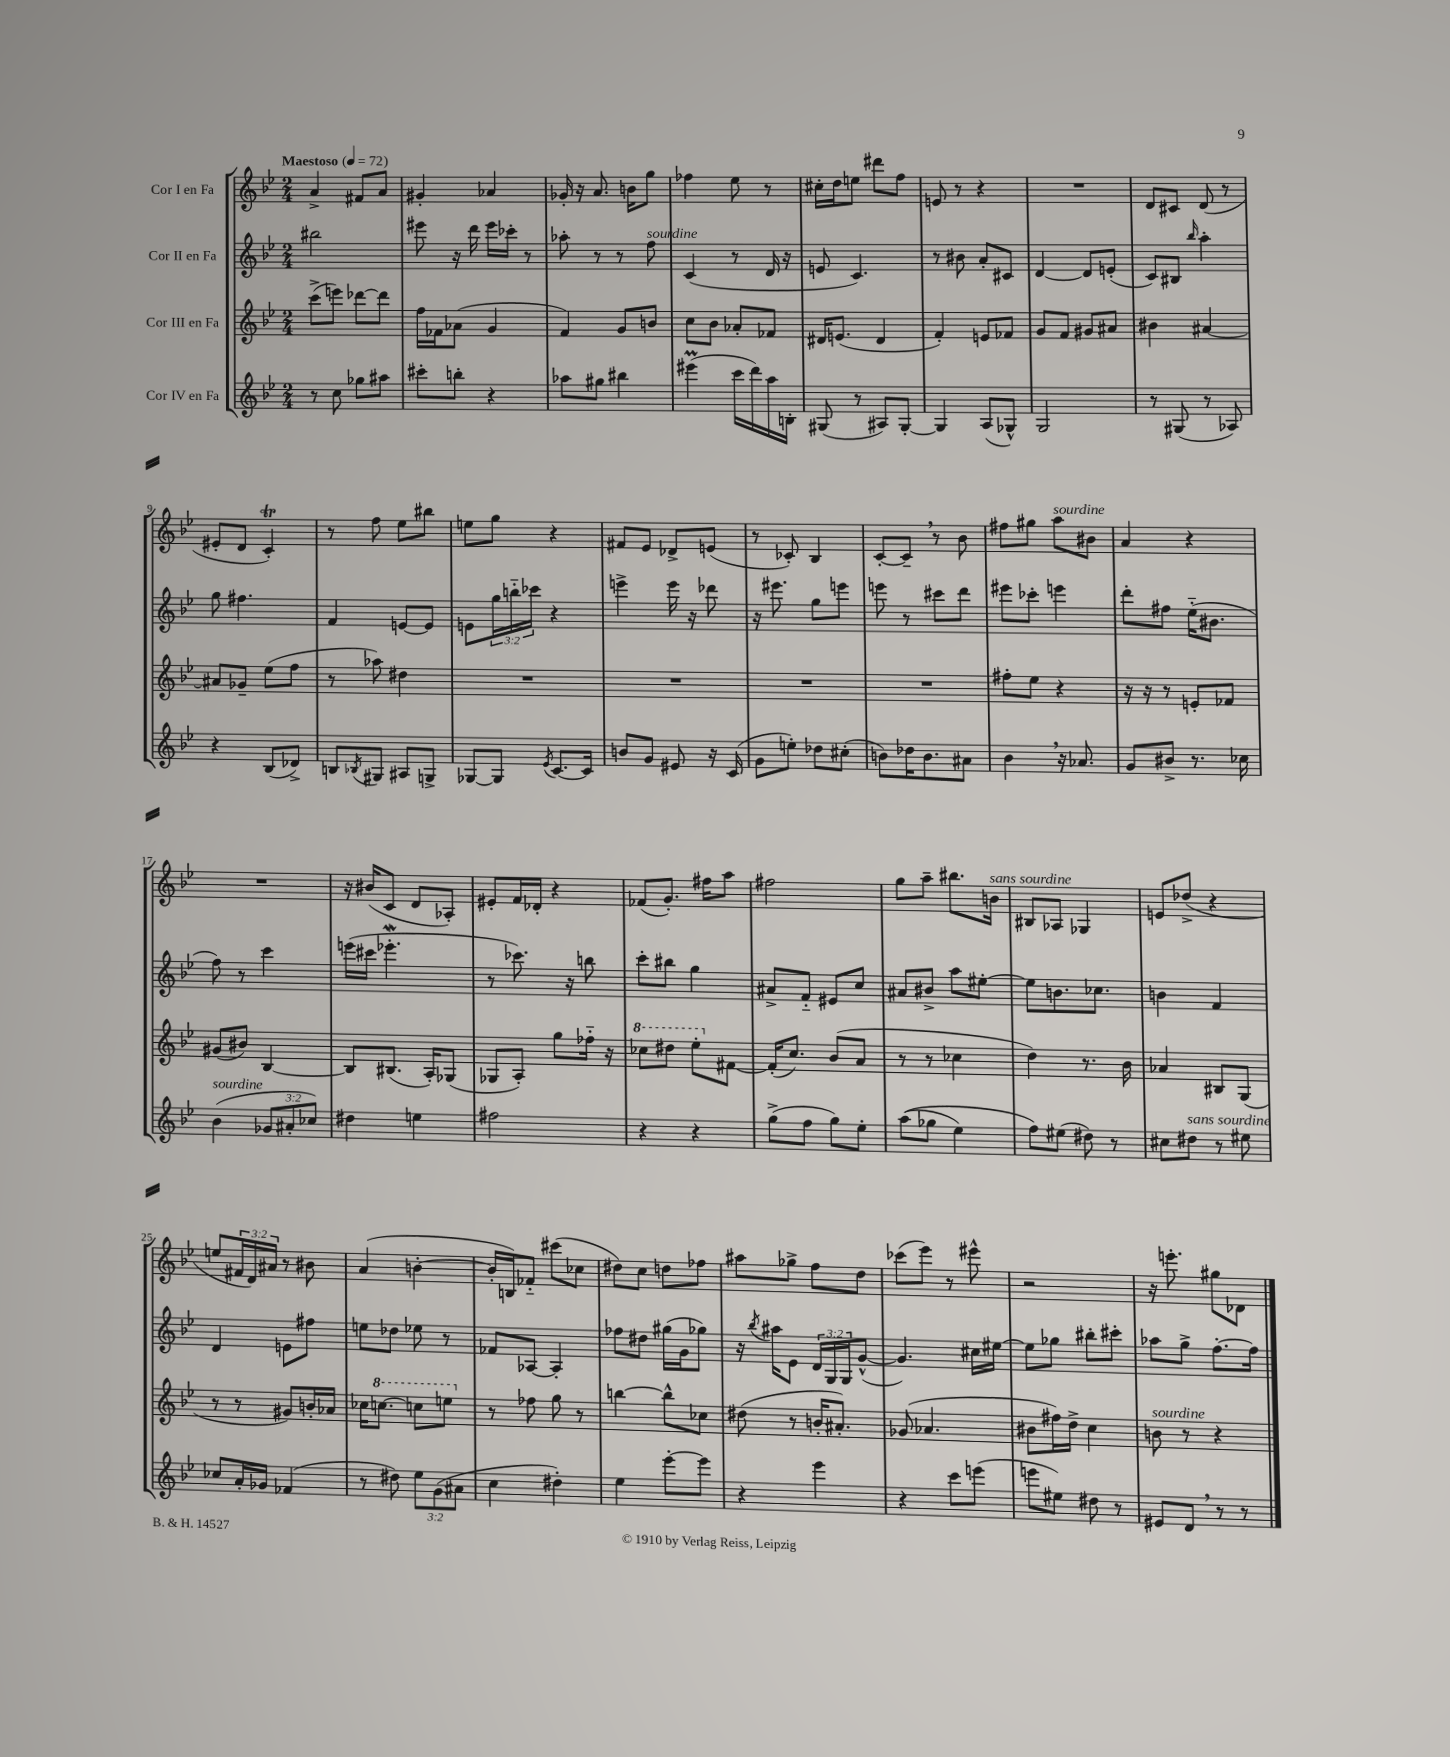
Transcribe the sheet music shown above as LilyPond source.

<<
\new StaffGroup <<
\new Staff = "s0" \with { instrumentName = "Cor I en Fa" } {
    \clef treble \key bes \major \numericTimeSignature \time 2/4 \override Staff.TupletNumber.text = #tuplet-number::calc-fraction-text \tempo "Maestoso" 4 = 72
    a'4-> fis'8 a'8 |
    gis'4-. aes'4 |
    ges'16-. r16 a'8. b'16 g''8 |
    fes''4 ees''8 r8 |
    cis''16-. d''16 e''8 dis'''8 f''8 |
    e'8 r8 r4 |
    R2 |
    d'8 cis'8 d'8( r8 |
    eis'8-. d'8 c'4-.\trill) |
    r8 f''8 ees''8 bis''8 |
    e''8 g''8 r4 |
    fis'8 ees'8 des'8-> e'8( |
    r8 ces'8-.) bes4 |
    c'8~-. c'8-- \breathe r8 bes'8 |
    fis''8 gis''8 a''8^\markup { \italic "sourdine" } bis'8 |
    a'4 r4 |
    R2 |
    r16 bis'16( c'8 d'8 aes8-.) |
    eis'8-. f'16 des'16-. r4 |
    fes'8( g'8.-.) fis''16 a''8 |
    fis''2 |
    g''8 a''8-- bis''8. b'16^\markup { \italic "sans sourdine" } |
    bis8 aes8 ges4 |
    e'8 des''8->( r4 |
    e''8 \tuplet 3/2 { fis'16 d'16) ais'16 } r8 bis'8 |
    a'4( b'4~-. |
    b'16-. b16) fes'8-_ cis'''8( ces''8 |
    dis''8) c''8 d''8 fes''8 |
    ais''8 ges''8-> f''8 d''8 |
    ces'''8( ees'''8) r8 eis'''8-^ |
    r2 |
    r16 e'''8.-. gis''8 des'8 \bar "|." |
}
\new Staff = "s1" \with { instrumentName = "Cor II en Fa" } {
    \clef treble \key bes \major \numericTimeSignature \time 2/4 \override Staff.TupletNumber.text = #tuplet-number::calc-fraction-text
    bis''2 |
    eis'''8 r16 d'''16 eis'''16 ces'''16-. r8 |
    aes''8-. r8 r8 f''8^\markup { \italic "sourdine" } |
    c'4( r8 d'16 r16 |
    e'8 c'4.) |
    r8 bis'8 a'8-. cis'8 |
    d'4~ d'8 e'8-.( |
    c'8) bis8 \grace { bes''16 } a''4-. |
    g''8 fis''4. |
    f'4 e'8~ e'8 |
    e'8 \tuplet 3/2 { g''16 b''16-_ ces'''16 } r4 |
    e'''4-> e'''16 r16 des'''8 |
    r16 eis'''8. g''8 e'''8 |
    e'''8 r8 cis'''8 d'''8 |
    eis'''8 ces'''8-. e'''4 |
    d'''8-. fis''8 ees''16-_( bis'8. |
    f''8) r8 c'''4 |
    e'''16( cis'''16 ees'''4.-.\mordent |
    r8 ces'''8.) r16 b''8 |
    c'''8-. bis''8 g''4 |
    ais'8-> f'8-_ eis'8 c''8 |
    ais'8 bis'8-> a''8 eis''8~-. |
    eis''8 b'8. ces''8. |
    b'4 f'4 |
    d'4 e'8 fis''8 |
    e''8 des''8 ees''8 r8 |
    fes'8 aes8~ aes4-. |
    fes''8 dis''8 gis''16( g'16 ges''8) |
    r16 \acciaccatura { bes''8 } ais''16 ees'8 \tuplet 3/2 { d'16 g16 g16 } g'8~-^( |
    g'4.) cis''16 eis''16~ |
    eis''8 ges''8 bis''8-. cis'''8-. |
    aes''8 g''8-> f''8.~-. f''16 \bar "|." |
}
\new Staff = "s2" \with { instrumentName = "Cor III en Fa" } {
    \clef treble \key bes \major \numericTimeSignature \time 2/4
    c'''8->( e'''8) des'''8~ des'''8 |
    f''16 fes'16 aes'8( g'4 |
    f'4) g'8 b'8 |
    c''8 bes'8 aes'8-. fes'8 |
    dis'16 e'8.( dis'4 |
    f'4-.) e'8 fes'8 |
    g'8 f'8 gis'8 ais'8 |
    bis'4 ais'4~ |
    ais'8 ges'8-- ees''8( f''8 |
    r8 aes''8) dis''4 |
    R2 |
    R2 |
    R2 |
    R2 |
    fis''8-. ees''8 r4 |
    r16 r16 r8 e'8-. fes'8 |
    gis'8( bis'8) bes4~ |
    bes8 bis8.( a16-.) ges8( |
    ges8 a8-.) g''8 fes''16-_ r16 |
    \ottava #1 ces'''8 dis'''8 ees'''8-. \ottava #0 fis'8~ |
    fis'16-.( c''8.) bes'8( a'8 |
    r8 r8 ces''4 |
    d''4) r8. bes'16 |
    aes'4 bis8 g8( |
    r8 r8 gis'8) b'16-. aes'16 |
    ces''16 \ottava #1 c'''!8.~ c'''!8 e'''8 \ottava #0 |
    r8 fes''8 g''8 r8 |
    b''4~ b''8-^ ces''8 |
    dis''8( r8 b'16-. ais'8.-.) |
    ges'8( aes'4. |
    bis'8 fis''16) d''16-> c''4 |
    b'8^\markup { \italic "sourdine" } r8 r4 \bar "|." |
}
\new Staff = "s3" \with { instrumentName = "Cor IV en Fa" } {
    \clef treble \key bes \major \numericTimeSignature \time 2/4 \override Staff.TupletNumber.text = #tuplet-number::calc-fraction-text
    r8 c''8 ges''8 ais''8 |
    cis'''8-. b''8-. r4 |
    aes''8 gis''8 bis''4 |
    eis'''4\prall( c'''16 d'''16) a''16 b16-. |
    gis8( r8 ais8) gis8~-. |
    gis4 a8( ges8-^) |
    g2 |
    r8 gis8( r8 aes8) |
    r4 bes8( des'8->) |
    b8 \acciaccatura { bes8 } gis8 ais8 g8-> |
    ges8~ ges8 \acciaccatura { ees'8 } c'8.~ c'16 |
    b'8 g'8 eis'8 r16 c'16( |
    g'8 e''8-.) des''8 cis''8-.( |
    b'8) des''16 b'8. ais'8 |
    bes'4 \breathe r16 aes'8. |
    g'8 bis'8-> r8. ces''16 |
    bes'4^\markup { \italic "sourdine" }( \tuplet 3/2 { ges'8 ais'8-. ces''8) } |
    dis''4 e''4 |
    fis''2 |
    r4 r4 |
    g''8->( f''8 g''8) ees''8-. |
    a''8(\( ges''8 ees''4) |
    f''8\) eis''8( dis''8) r8 |
    cis''8 dis''8^\markup { \italic "sans sourdine" } r8 eis''8 |
    ces''8 a'16-. ges'16 fes'4( |
    r8 dis''8) \tuplet 3/2 { ees''8 g'8( ais'8 } |
    c''4 dis''4-.) |
    ees''4 ees'''8~-. ees'''8 |
    r4 ees'''4 |
    r4 c'''8 e'''8( |
    e'''8 eis''8) dis''8 r8 |
    eis'8 d'8 \breathe r8 r8 \bar "|." |
}
>>
>>
